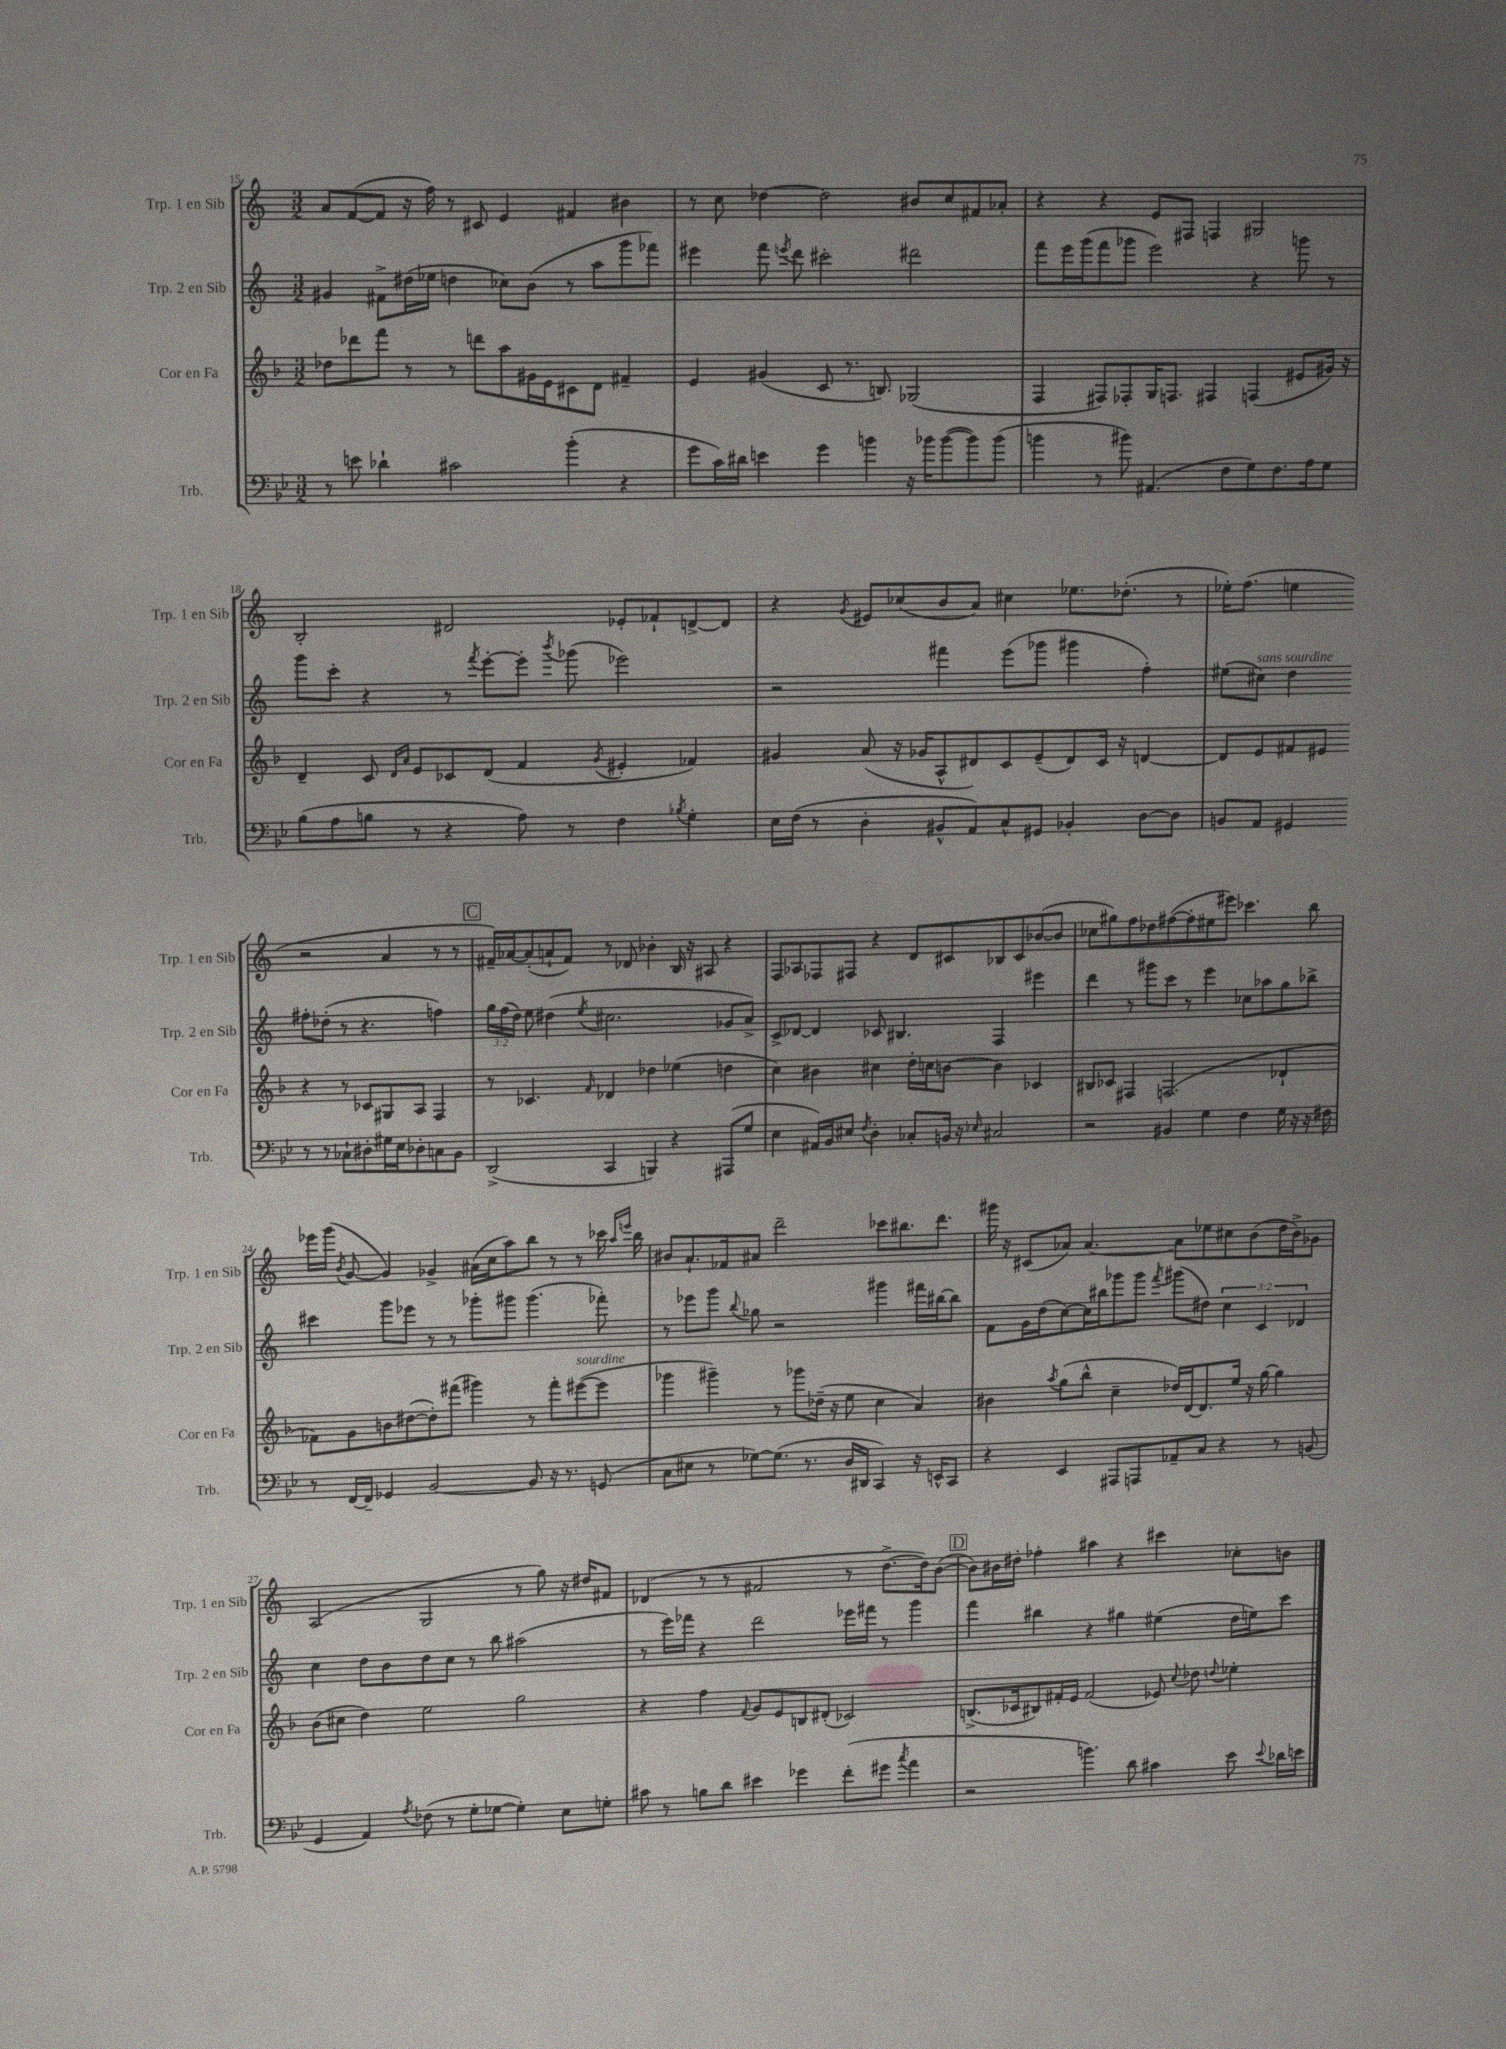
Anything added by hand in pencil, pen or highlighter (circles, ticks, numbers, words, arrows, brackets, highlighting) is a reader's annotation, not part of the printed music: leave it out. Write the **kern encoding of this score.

**kern	**kern	**kern	**kern
*staff4	*staff3	*staff2	*staff1
*clefF4	*clefG2	*clefG2	*clefG2
*k[b-e-]	*k[b-]	*k[]	*k[]
*M3/2	*M3/2	*M3/2	*M3/2
8r	8dd-	4g#	8a
8e	8ddd-	.	([8f
4d-`	8fff	8f#^	8f]
.	8r	(16dd#	16r
.	.	16ee-	16ff)
2c#	8r	4dd	8r
.	8ddd	.	8c#
.	8aa	8cc-)	4e
.	16g#	(8b	.
.	16e	.	.
(4b-'	8c#	8r	4f#
.	8d	8aa	.
4r	4f#~	8ggg	4b#
.	.	8fff-)	.
=	=	=	=
8g	4e	4eee#	8r
16c)	.	.	8cc
16d#	.	.	.
4e	(4g#	8fff	[4dd-
.	.	8qeee	.
.	.	8ddd	.
4g	8c	2ccc#'	2dd-]
.	8.r	.	.
4b	.	.	.
.	8.B)	.	.
16r	(2G-	2ddd#	8b#
16b-	.	.	.
([8b-	.	.	8cc
8b-])	.	.	8f#
(8b-	.	.	8a-'
=	=	=	=
4b	4F	8fff	4r
.	.	16eee	.
.	.	(16ggg	.
8r	8F#)	8fff	4r
8b#)	8F-'	8ggg-	.
(4.AA#	16G	2eee)	8e
.	8.F	.	.
.	.	.	8F#
.	4F#	.	4F
8F	.	.	.
8G)	(4F	4r	2G#
8.F	.	.	.
.	8e#	8ggg	.
16A	.	.	.
8G	16g#)	8r	.
.	16r	.	.
=	=	=	=
(8B-	4d~	8ggg	2B'
8A	.	8ccc'	.
8B	8c	4r	.
.	16qqd	.	.
.	16qqa	.	.
8r	8e	.	.
4r	8c-	8r	2d#
.	.	8qfff	.
.	(8d	[8eee'	.
8A)	4f	8eee']	.
.	.	8qbbb	.
8r	.	(8ggg-	.
.	8qg	.	.
4F	4e#'	2eee-)	8e-'
.	.	.	8f-`
8qB-	.	.	.
4G'	4f-)	.	[8d^
.	.	.	8d]
=	=	=	=
16E-	4g#	2r	4r
(16F	.	.	.
8r	.	.	.
.	.	.	8qg
4D'	(8a	.	8e#
.	16r	.	(8cc-
.	16g-	.	.
8BB#^^	8A^^	4fff#	8b
8AA)	8d#)	.	8a)
8C^^	8c	(8eee	4cc#
8GG#	(8e~	8ggg-	.
4BB-'	8d#)	4ggg#	8.ee-
.	16c	.	.
.	16r	.	(8.dd-'
[8D	[4d	4ff')	.
8D]	.	.	8r
=	=	=	=
8BB	8d]	(8ee#	16ee-')
.	.	.	(8.ff
8AA	8e	8cc#)	.
4GG#	8f#	4dd	4ee
.	8e#	.	.
8r	4r	8ff#'	2r
8r	.	(8dd-'	.
8C-`	8r	8r	.
8D#'	8c-	4.r	.
16G#	8G#	.	4a
16E-	.	.	.
8D-'	8A	.	.
8C	4F	4ff)	8r
8BB	.	.	8r
=	=	=	=
(2DD^	8r	24gg	16f#~)
.	.	(24ff	.
.	.	.	[16a-
.	.	24dd)	.
.	4.c-	8ee	(8a-']
.	.	(4dd#	8a`
.	.	.	8f#)
.	16qqf	8qee	.
4CC	4d-	2.cc#	8r
.	.	.	8d-
4BBB)	4dd-	.	4b-'
4r	(4ee-	.	16B
.	.	.	16r
.	.	.	8A#
(8AAA#	4dd	8g-	4r
8G	.	8a^)	.
=	=	=	=
4E-	4cc)	8c^	8F
.	.	[8d-	8A-
16AA#)	4b#	4d-]	8F-
16BB-	.	.	.
8E#	.	.	8F#
8qF	.	.	.
4D'	4cc#	8c-	4r
.	.	4.B#	.
8C-'	16dd'	.	8d
.	16cc	.	.
16BB	[8b	.	8c#
16r	.	.	.
16qqE-	.	.	.
2C#	4b]	4F	8B-
.	.	.	8c#
.	4c-	4eee#	([8b-
.	.	.	8b-]
=	=	=	=
2r	8B#	4ddd	8cc-
.	8c-	.	8gg#)
.	4F#	8r	8ff
.	.	8ggg#	8dd-
4BB#	(2.F	8ccc	([8ff#
.	.	8r	8ff#']
4G	.	4eee	8ee#
.	.	.	8eee#)
4F	.	8cc-	4.ccc-
.	.	8aa-	.
16G	4d-`	8gg	.
16r	.	.	.
16r	.	8bb-^	8bb
16F#	.	.	.
=	=	=	=
8r	8f-)	4ccc#	16eee-
.	.	.	(16ggg
.	.	.	8qb
[16FF	8g	.	[8g
16FF~]	.	.	.
4GG-	8b	8ggg	4g])
.	([8dd#	8eee-	.
[2BB-	8dd#'])	8r	4g-^
.	(8fff#	8r	.
.	4ggg#)	8ggg-'	(16a#
.	.	.	16cc
.	.	8ggg#	8aa)
8BB-]	8r	(4.ggg#	8bb
16r	8fff#'	.	8r
8.r	.	.	.
.	([8eee#	.	8r
(8GG	8eee#]	8fff-')	16ccc-
.	.	.	16qqaa
.	.	.	16qqeee
.	.	.	16bb
=	=	=	=
8C	4ggg-	8r	8b#
8E#	.	8eee-	8.a`
8r	4ggg#~)	8ggg	.
.	.	.	16f-
.	.	8qqbb	.
[8G-)	.	8gg-	8a#
(8.G-]	8r	2r	2ddd~
.	8ggg-	.	.
8.r	.	.	.
.	(16dd-~	.	.
.	16r	.	.
16D	8ee	.	.
16DD#	.	.	.
4CC)	4cc	4ggg#	8ccc-
.	.	.	8.bb#
16r	4a)	16fff#	.
16EE^^	.	[16bb#	8.ddd
8CC	.	8bb#]	.
=	=	=	=
4r	4b#	8f	16ggg#
.	.	.	16r
.	.	16g	(8c#
.	.	(16dd	.
.	8qaa	.	.
4EE-	(8gg	[8cc)	8a-)
.	8bb-^^	16cc]	[4.a-
.	.	16bb#	.
8AAA#	4cc~	8ggg-	.
8AAA	.	8ggg-	.
.	.	8qfff	.
8AA-~	16dd-)	(8ggg#	8a-]
.	[16d	.	.
8C	8.d]	8dd#)	8ee-
4r	.	6cc	8cc#
.	16ee	.	.
.	16r	.	(8b
.	.	6c	.
.	[16gg	.	.
8r	4gg]	.	16dd
.	.	.	16b^)
.	.	6d-	.
(8BB	.	.	8g-
=	=	=	=
4GG	(8b-	4cc	(2A
.	8cc#	.	.
4AA)	4dd)	8dd	.
.	.	8b	.
8qA	.	.	.
(8F-	2ee	8dd	2G
8r	.	8cc	.
8G'	.	8r	.
[8G-	.	8bb	.
4G-'])	2gg	(2aa#	8r
.	.	.	8gg)
8E-	.	.	16r
.	.	.	16dd#
8G'	.	.	8f#
=	=	=	=
8c#	4r	8r	(4d-
8r	.	16eee)	.
.	.	16fff-	.
8B	4ff	4r	8r
8d	.	.	8r
.	8qqf	.	.
4e#	8g	2ddd	2f#
.	8e	.	.
4g-	8B	.	.
.	(8d#'	.	.
(8f'	2c-)	16eee-	8r
.	.	16fff#	.
8g#	.	8r	[8.dd^
8qcc	.	.	.
4a	.	4ggg	.
.	.	.	16dd])
.	.	.	([8b
=	=	=	=
2r	(8.B^	4fff	8b])
.	.	.	16b#
.	16c-	.	16dd#'
.	8B#)	4bb#	4ff-'
.	16f#'	.	.
.	16e	.	.
4.b)	(2f#	4r	4aa#
.	.	4gg#	4r
8d	.	.	.
4c#	8e-)	(4ee#	4ccc#
.	8qqcc	.	.
.	8dd-	.	.
.	8qqdd	.	.
8e-	4ee-'	16dd	8cc-'
.	.	16ee)	.
8qqe-	.	.	.
16d-	.	8ccc	8b
16e	.	.	.
==	==	==	==
*-	*-	*-	*-
